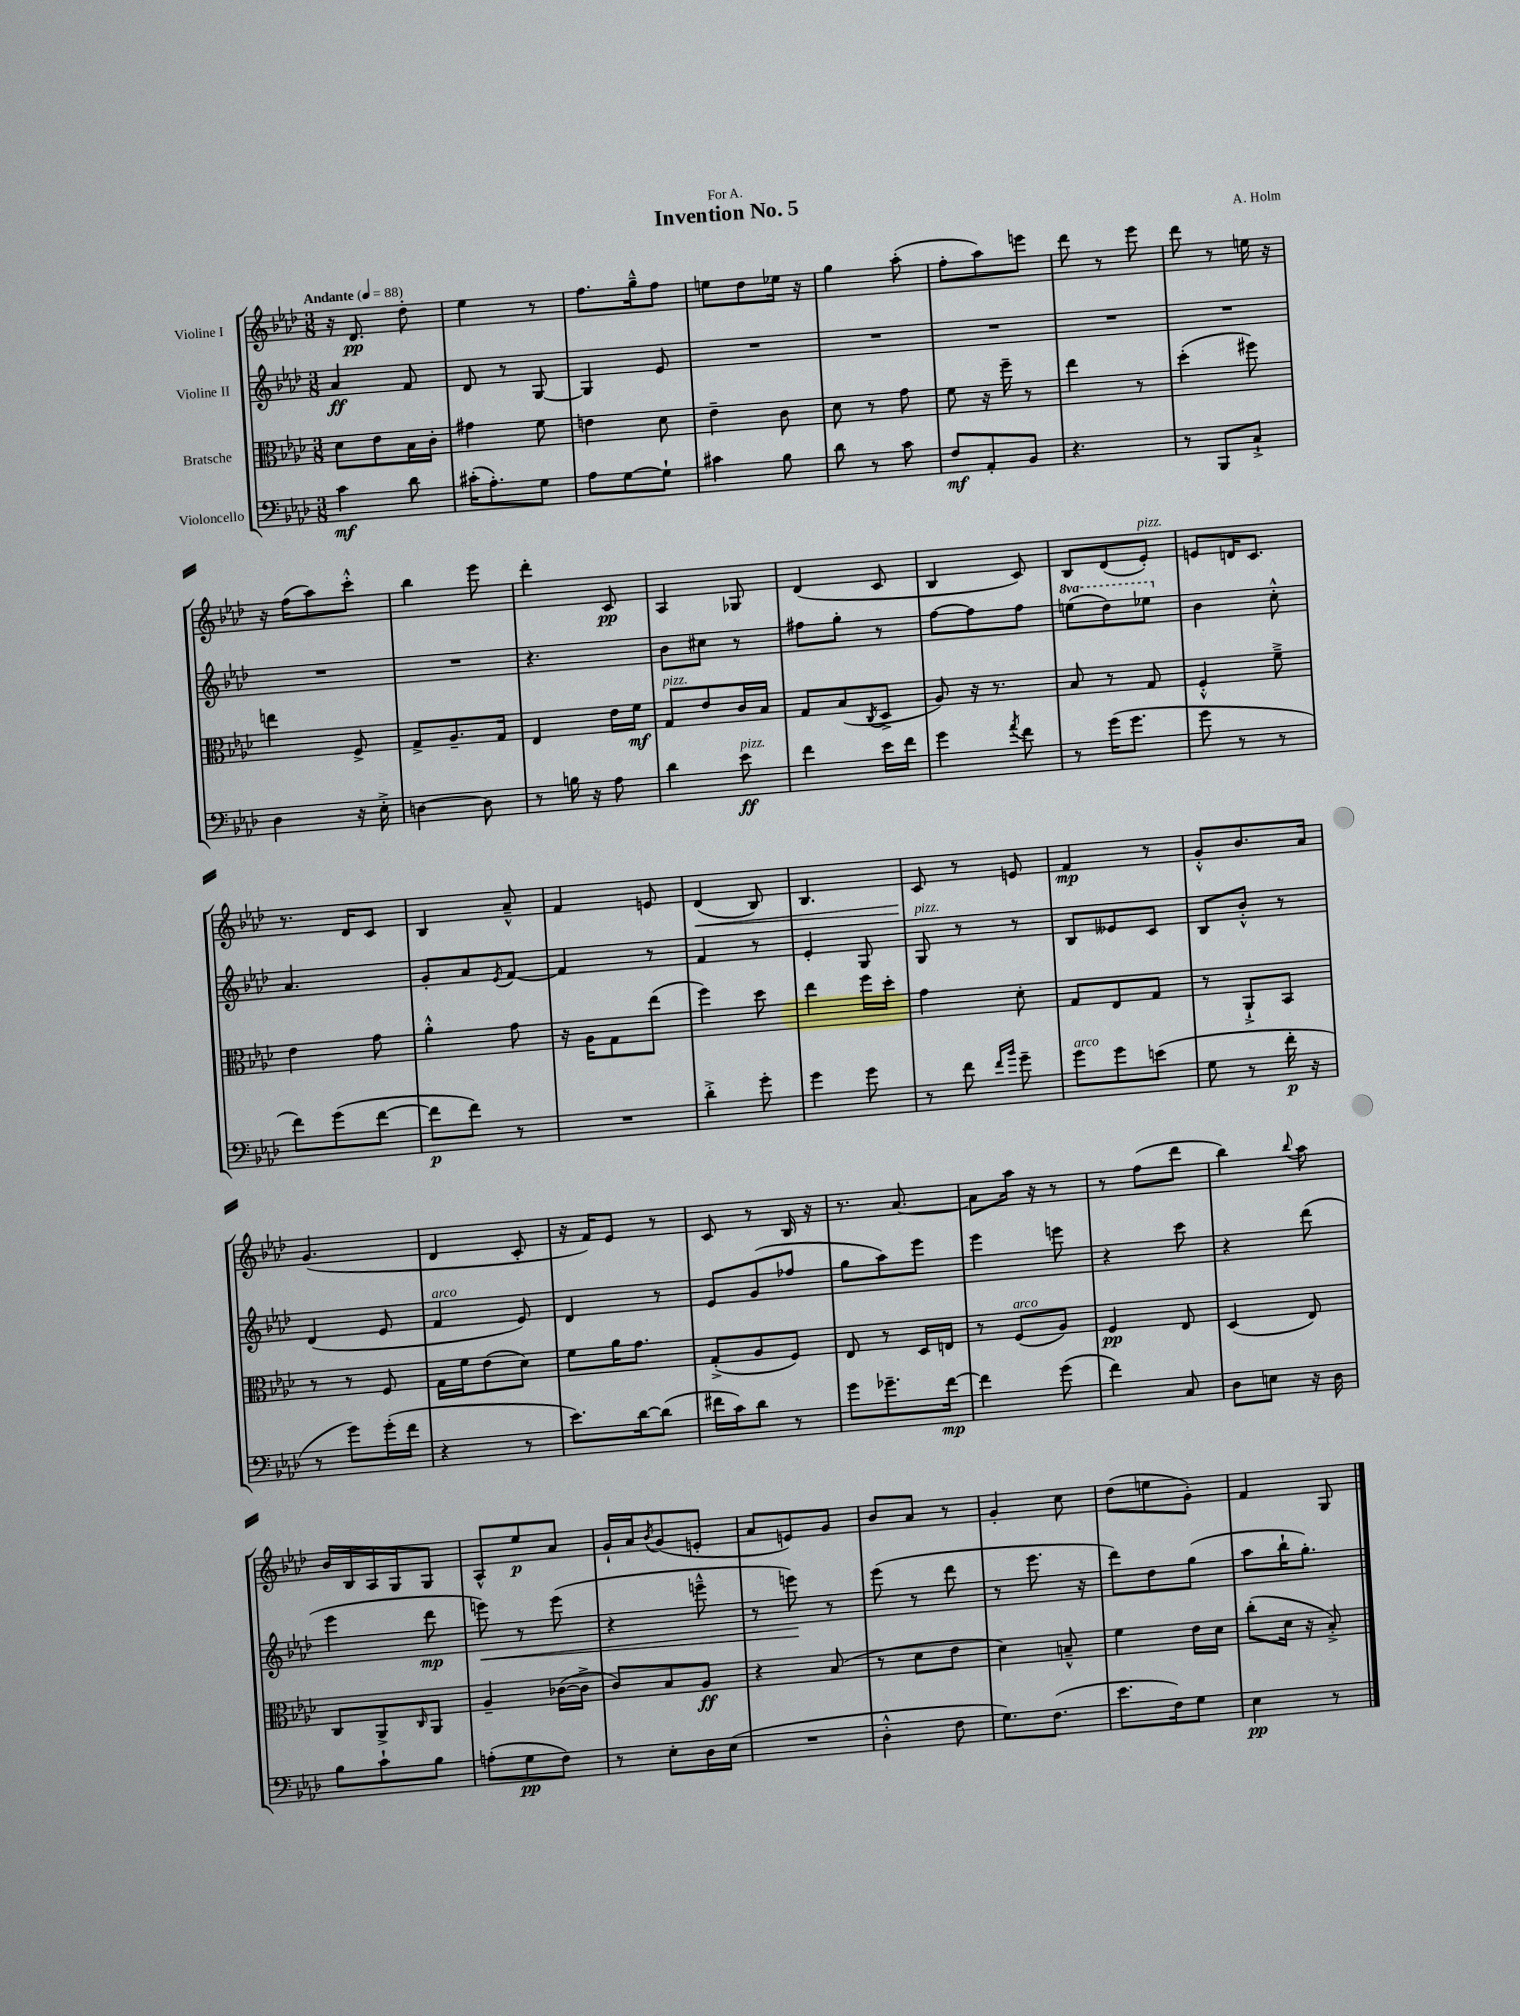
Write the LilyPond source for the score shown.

\header { title = "Invention No. 5" composer = "A. Holm" dedication = "For A." }
<<
\new StaffGroup <<
\new Staff = "s0" \with { instrumentName = "Violine I" } {
    \clef treble \key aes \major \numericTimeSignature \time 3/8 \tempo "Andante" 4 = 88
    r16 des'8.\pp des''8-. |
    ees''4 r8 |
    f''8. g''16---^ f''8 |
    e''8 des''8 ees''16 r16 |
    g''4 aes''8-.( |
    f''8-. aes''8) e'''8 |
    des'''8 r8 ees'''8 |
    des'''8 r8 e''16 r16 |
    r16 f''16( aes''8) c'''8-.-^ |
    bes''4 ees'''8 |
    des'''4-. c'8\pp |
    aes4 ges8 |
    des'4( c'8 |
    bes4 c'8) |
    bes8 des'8( ees'8-.^\markup { \italic "pizz." }) |
    e'8 d'16 c'8. |
    r8. des'16 c'8 |
    bes4 aes'8---^ |
    f'4 e'8 |
    des'4\<( bes8) |
    bes4. |
    c'8\! r8 e'8 |
    f'4\mp r8 |
    g'8-.-^ bes'8. aes'16 |
    g'4.( |
    des'4 c'8-. |
    r16 f'16) ees'8 r8 |
    c'8 r8 bes16 r16 |
    r8. aes'8.~ |
    aes'8 aes''16 r16 r8 |
    r8 f''8( des'''8 |
    bes''4) \appoggiatura { bes''8 } aes''8 |
    bes'16 bes16 aes16 g16 g8 |
    aes8-^ ees''8\p aes'8 |
    g'16-! aes'16 \acciaccatura { bes'8 } g'8( e'8-. |
    aes'8 e'8) g'8 |
    bes'8 aes'8 r8 |
    g'4-. c''8 |
    des''8( e''8 g'8-.) |
    f'4 g8 \bar "|." |
}
\new Staff = "s1" \with { instrumentName = "Violine II" } {
    \clef treble \key aes \major \numericTimeSignature \time 3/8 \set Staff.ottavationMarkups = #ottavation-simple-ordinals
    aes'4\ff f'8 |
    des'8 r8 g8~ |
    g4 ees'8 |
    R4. |
    R4. |
    R4. |
    R4. |
    R4. |
    R4. |
    R4. |
    r4. |
    bes'8 cis''8 r8 |
    fis''8 g''8-. r8 |
    f''8~ f''8 f''8 |
    \ottava #1 e'''8( des'''8) ees'''8 \ottava #0 |
    bes'4 c''8-.-^ |
    aes'4. |
    g'8-. aes'8 \acciaccatura { ees'8 } f'8~ |
    f'4 r8 |
    f'4 r8 |
    ees'4-. g8 |
    g8^\markup { \italic "pizz." } r8 r8 |
    bes8 eeses'8 c'8 |
    bes8 bes'8-.-^ r8 |
    des'4( ees'8 |
    f'4^\markup { \italic "arco" } ees'8) |
    des'4 r8 |
    ees'8 g'8( fes''8 |
    g''8 aes''8) ees'''8 |
    ees'''4 e'''8 |
    r4 c'''8 |
    r4 des'''8( |
    ees'''4 des'''8\mp |
    e'''8\<) r8 e'''8( |
    r4 e'''8---^ |
    r8 e'''8\!) r8 |
    ees'''8( r8 des'''8 |
    r8 ees'''8. r16 |
    des'''8) des''8 g''8( |
    aes''8 bes''16-! g''8.-.) \bar "|." |
}
\new Staff = "s2" \with { instrumentName = "Bratsche" } {
    \clef alto \key aes \major \numericTimeSignature \time 3/8
    des'8 ees'8 bes16 c'16-. |
    gis'4 f'8 |
    e'4 des'8 |
    ees'4-- c'8 |
    des'8 r8 g'8 |
    f'8 r16 f''16-- r8 |
    ees''4 r8 |
    des''4-.( fis''8) |
    e''4 f8-> |
    g8-> aes8.-- g16 |
    ees4 ees'16 f'16\mf |
    g8^\markup { \italic "pizz." } ees'8 c'16 bes16 |
    g8 bes8( \acciaccatura { c8 } des8-> |
    aes8) r16 r8. |
    bes8 r8 g8 |
    f4-.-^ f'8---> |
    ees'4 g'8 |
    aes'4-.-^ g'8 |
    r16 aes16 g8 ees''8( |
    f''4) des''8 |
    ees''4 f''16 des''16-. |
    g'4 des'8-. |
    g8 ees8 g8 |
    r8 aes,8-!-> bes,8 |
    r8 r8 f8 |
    g16 f'16 ees'8( des'8) |
    f'8 aes'16 g'8. |
    g8-.->( aes8 f8) |
    ees8 r8 des16 e16 |
    r8 f8^\markup { \italic "arco" }( aes8) |
    f4\pp ees8 |
    des4( ees8) |
    c8 aes,8-> \grace { c16 } aes,8 |
    aes4-- ces'16~( ces'16-> |
    c'8) bes8 aes8\ff |
    r4 bes8( |
    r8 des'8 ees'8 |
    des'4) b8---^ |
    f'4 ees'16 des'16 |
    c''8-.( des'16 r16 bes8-.->) \bar "|." |
}
\new Staff = "s3" \with { instrumentName = "Violoncello" } {
    \clef bass \key aes \major \numericTimeSignature \time 3/8
    c'4\mf des'8 |
    cis'16-.( aes8.-.) g8 |
    aes8 g8~ g8-! |
    cis'4 bes8 |
    des'8 r8 c'8 |
    f8\mf aes,8-. bes,8 |
    r4. |
    r8 bes,,8 c8-!-> |
    des4 r16 ees16-.-> |
    d4~ d8 |
    r8 b16 r16 aes8 |
    des'4 ees'8\ff^\markup { \italic "pizz." } |
    f'4 ees'16 f'16 |
    g'4 \acciaccatura { aes'8 } f'8 |
    r8 g'16( g'8. |
    g'8 r8 r8 |
    f'8) g'8( f'8~ |
    f'8\p f'8) r8 |
    R4. |
    des'4-.-> g'8-. |
    g'4 g'8 |
    r8 f'8 \grace { f'16 bes'16 } g'8-- |
    g'8^\markup { \italic "arco" } g'8 e'8( |
    g8 r8 f'16-.\p r16 |
    r8 g'8) g'16-.( f'16 |
    r4 r8 |
    ees'8.) des'16~ des'8( |
    fis'16 c'16) des'8 r8 |
    g'8 ges'8.-- f'16~\mp |
    f'4 g'8( |
    f'4) c8 |
    des8 e8 r16 des16 |
    bes8 c'8-! bes8 |
    a8-.( g8\pp f8) |
    r8 ees8-. des16 ees16( |
    R4. |
    des4-.-^ f8 |
    g8.) f8.( |
    ees'8. f16) g8 |
    ees4\pp r8 \bar "|." |
}
>>
>>
\layout { \context { \Score \remove "Bar_number_engraver" } }
